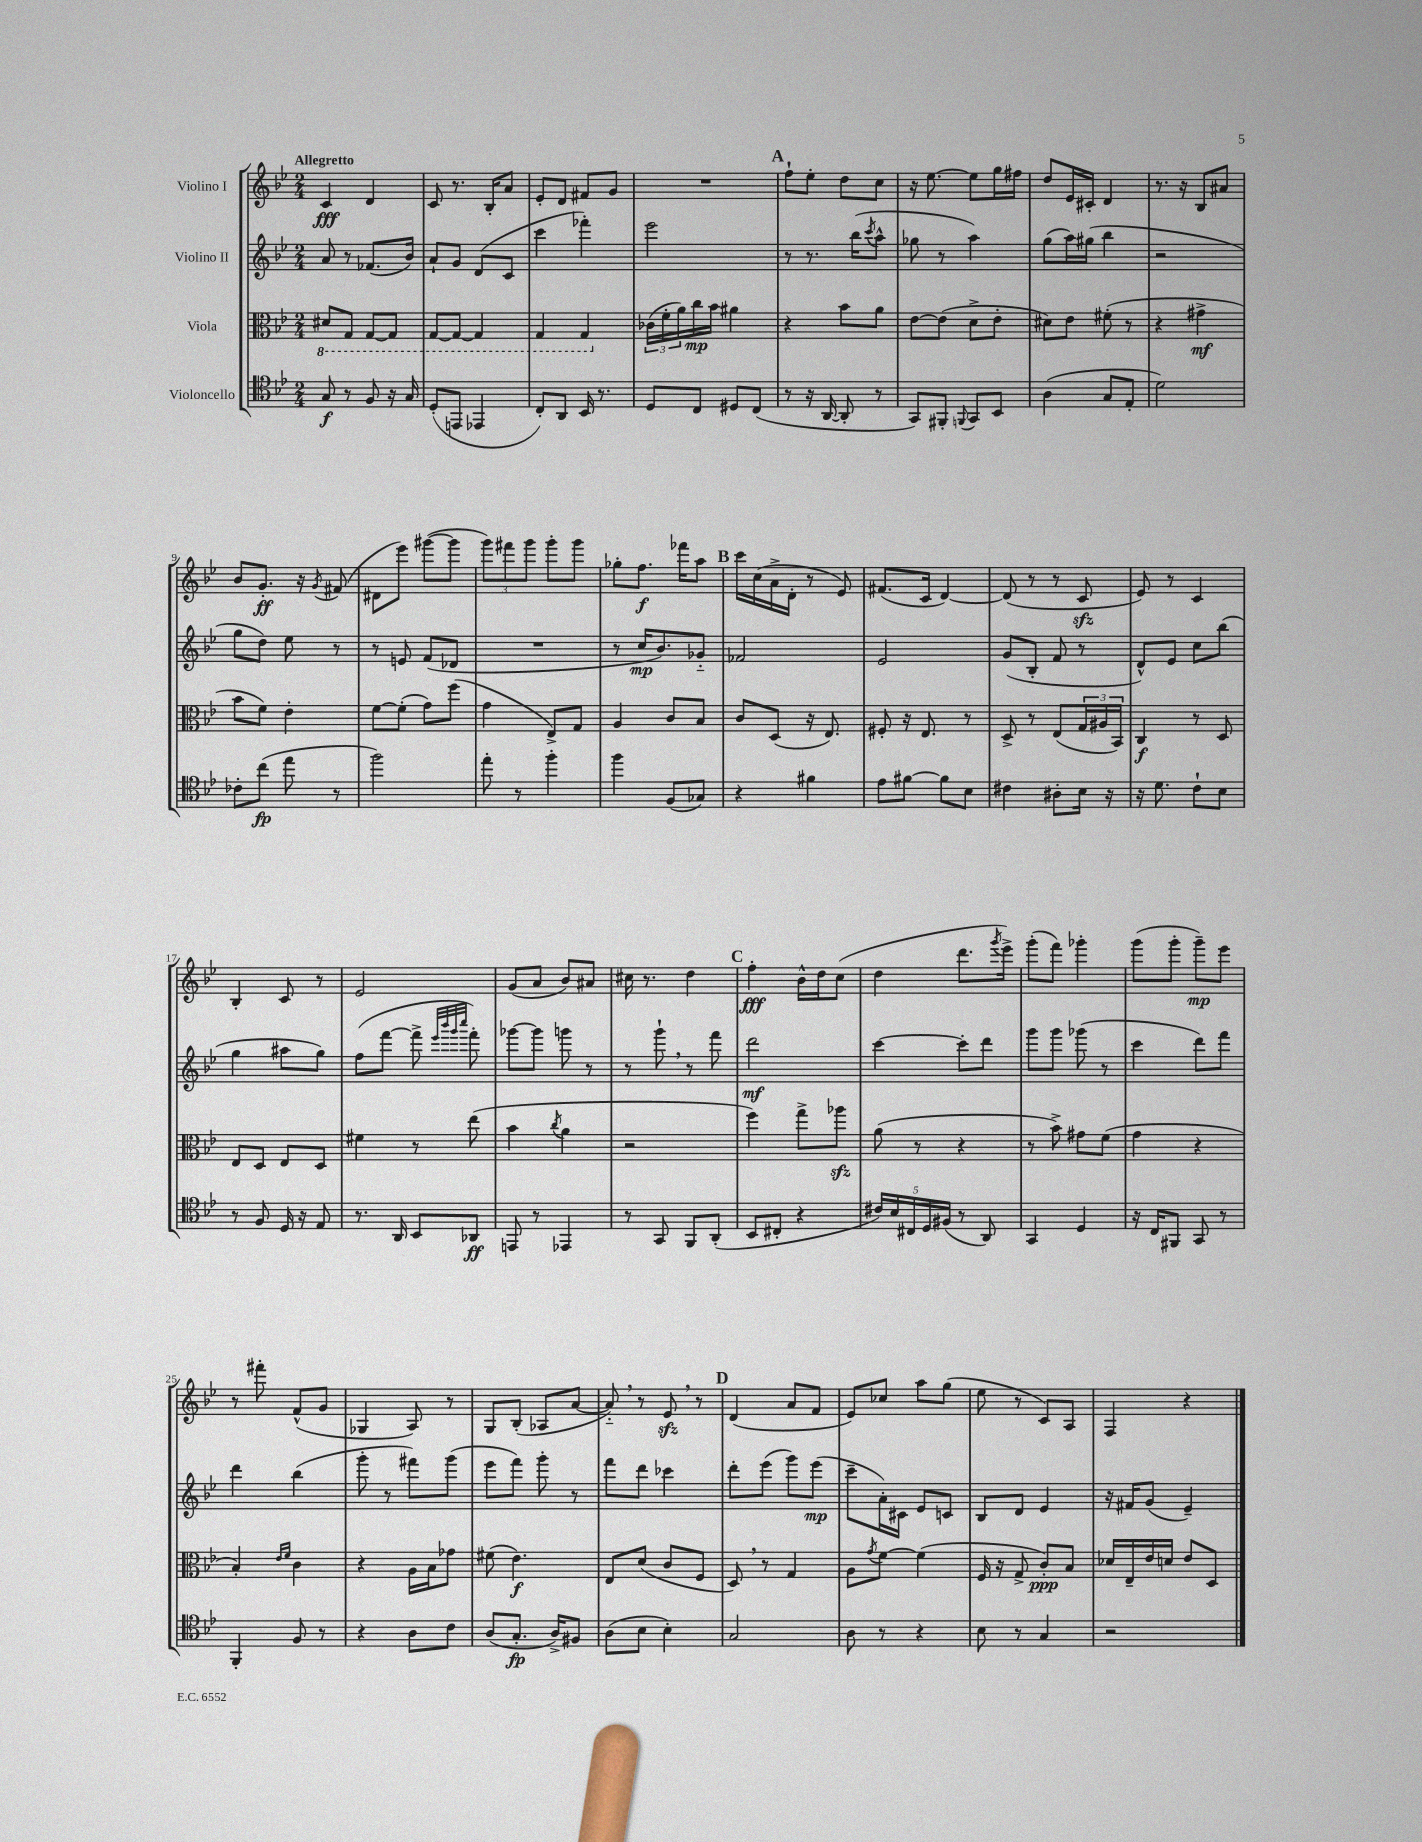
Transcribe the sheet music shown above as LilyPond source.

<<
\new StaffGroup <<
\new Staff = "s0" \with { instrumentName = "Violino I" } {
    \clef treble \key bes \major \numericTimeSignature \time 2/4 \tempo "Allegretto"
    c'4\fff d'4 |
    c'8 r8. bes16-. a'8 |
    ees'8-. d'8 fis'8 g'8 |
    R2 |
    \mark \markup { \bold "A" } f''8-! ees''8-. d''8 c''8 |
    r16 ees''8.~ ees''8 g''16 fis''16 |
    d''8 ees'16 cis'16-. d'4 |
    r8. r16 bes8 ais'8 |
    bes'8 g'8.-.\ff r16 \acciaccatura { g'8 } fis'8( |
    dis'8 ees'''8) gis'''8~( gis'''8 |
    \tuplet 3/2 { g'''8) fis'''8 g'''8 } g'''8-. g'''8 |
    ges''8-. f''8.\f fes'''16 a''8 |
    \mark \markup { \bold "B" } c'''16 c''16( a'16-> d'16-. r8 ees'8) |
    fis'8.( c'16 d'4~) |
    d'8( r8 r8 c'8\sfz |
    ees'8) r8 c'4 |
    bes4-. c'8 r8 |
    ees'2 |
    g'8( a'8 bes'8) ais'8 |
    cis''16 r8. d''4 |
    \mark \markup { \bold "C" } f''4-.\fff bes'16-^ d''16 c''8( |
    d''4 d'''8. \acciaccatura { g'''8 } ees'''16->) |
    g'''8-.( f'''8) ges'''4-. |
    g'''8( g'''8-. g'''8--\mp) ees'''8 |
    r8 fis'''8-. f'8-^( g'8 |
    ges4 a8) r8 |
    g8 bes8-.( aes8 a'8~ |
    a'8-_) \breathe r8 ees'8\sfz \breathe r8 |
    \mark \markup { \bold "D" } d'4( a'8 f'8 |
    ees'8) ces''8 a''8 g''8( |
    ees''8 r8 c'8) a8 |
    f4 r4 \bar "|." |
}
\new Staff = "s1" \with { instrumentName = "Violino II" } {
    \clef treble \key bes \major \numericTimeSignature \time 2/4
    a'8 r8 fes'8.( bes'16) |
    a'8-! g'8 d'8( c'8 |
    c'''4 fes'''4-.) |
    ees'''2 |
    \mark \markup { \bold "A" } r8 r8. bes''16( \acciaccatura { c'''8 } a''8-^ |
    ges''8 r8 a''4) |
    g''8( a''16) gis''16( bes''4 |
    r2 |
    g''8 d''8) ees''8 r8 |
    r8 e'8 f'8( des'8 |
    R2 |
    r8 c''16\mp bes'8.) ges'8-_ |
    \mark \markup { \bold "B" } fes'2 |
    ees'2 |
    g'8( bes8-. f'8 r8 |
    d'8-^) ees'8 c''8 bes''8( |
    g''4 ais''8 g''8) |
    f''8( f'''8~ f'''8-> \grace { ees'''32 bes'''32 g'''32 c''''32 } f'''8-.) |
    ges'''8~ ges'''8 g'''8 r8 |
    r8 g'''8-! \breathe r8 f'''8 |
    \mark \markup { \bold "C" } d'''2\mf |
    c'''4~ c'''8-. d'''8 |
    g'''8 g'''8 ges'''8( r8 |
    c'''4 d'''8) f'''8 |
    d'''4 bes''4( |
    g'''8-. r8 fis'''8) g'''8( |
    ees'''8 f'''8) g'''8-. r8 |
    f'''8 d'''8 ces'''4 |
    \mark \markup { \bold "D" } d'''8-. ees'''8( g'''8) ees'''8\mp( |
    c'''8-- a'16-.) cis'16 ees'8 c'8 |
    bes8 d'8 ees'4 |
    r16 fis'16 g'8( ees'4--) \bar "|." |
}
\new Staff = "s2" \with { instrumentName = "Viola" } {
    \clef alto \key bes \major \numericTimeSignature \time 2/4
    \ottava #-1 dis8 g,8 g,8~ g,8 |
    g,8~ g,8~ g,4 |
    g,4 g,4 \ottava #0 |
    \tuplet 3/2 { ces'16( f'16-. a'16) } c''16\mp bes'16 ais'4 |
    \mark \markup { \bold "A" } r4 bes'8 a'8 |
    ees'8~ ees'8( d'8-> ees'8-. |
    dis'8) ees'8 fis'8-.( r8 |
    r4 gis'4->\mf |
    bes'8 f'8) ees'4-. |
    f'8~ f'8-.( g'8) f''8( |
    g'4 ees8->) g8 |
    a4 c'8 bes8 |
    \mark \markup { \bold "B" } c'8 d8( r16 ees8.) |
    fis8-. r16 ees8. r8 |
    d8-> r8 ees8( \tuplet 3/2 { g16 ais16 bes,16) } |
    c4\f r8 d8 |
    ees8 d8 ees8 d8 |
    fis'4 r8 ees''8( |
    bes'4 \acciaccatura { c''8 } a'4 |
    r2 |
    \mark \markup { \bold "C" } f''4) g''8-> aes''8\sfz |
    a'8( r8 r4 |
    r8 bes'8->) gis'8 f'8( |
    g'4 r4 |
    bes4-.) \grace { ees'16 f'16 } c'4 |
    r4 a16 bes16 ges'8 |
    fis'8( ees'4.\f) |
    ees8 d'8( c'8 f8 |
    \mark \markup { \bold "D" } d8) \breathe r8 g4 |
    a8 \acciaccatura { g'8 } f'8~ f'4( |
    f16 r16 g8-> c'8-.\ppp) bes8 |
    des'16 ees16-- ees'16 d'16 ees'8 d8 \bar "|." |
}
\new Staff = "s3" \with { instrumentName = "Violoncello" } {
    \clef tenor \key bes \major \numericTimeSignature \time 2/4
    g8\f r8 f8 r16 g16 |
    d8-.( e,8 ees,4 |
    c8-.) a,8 bes,16 r8. |
    d8 c8 dis8 c8( |
    \mark \markup { \bold "A" } r8 r16 a,16~ a,8-. r8 |
    g,8) fis,8-. \appoggiatura { f,8 } g,8 bes,8 |
    a4( g8 ees8-. |
    d'2) |
    ces'8-. c''8\fp( ees''8 r8 |
    f''2) |
    ees''8-. r8 f''4-. |
    f''4 f8( ges8) |
    \mark \markup { \bold "B" } r4 fis'4 |
    ees'8 fis'8~ fis'8 bes8 |
    cis'4 ais8-. bes16 r16 |
    r16 d'8. c'8-! bes8 |
    r8 f8 d16 r16 ees8 |
    r8. a,16 bes,8 aes,8\ff |
    e,8 r8 ees,4 |
    r8 g,8 f,8 a,8-.( |
    \mark \markup { \bold "C" } bes,8 cis8-. r4 |
    \tuplet 5/4 { cis'16) bes16 cis16 d16 fis16( } r8 a,8) |
    g,4 d4 |
    r16 c16 fis,8 g,8 r8 |
    f,4-. f8 r8 |
    r4 a8 c'8 |
    a8( g8.-.\fp a16->) fis8 |
    a8( bes8 bes4-.) |
    \mark \markup { \bold "D" } g2 |
    a8 r8 r4 |
    bes8 r8 g4 |
    r2 \bar "|." |
}
>>
>>
